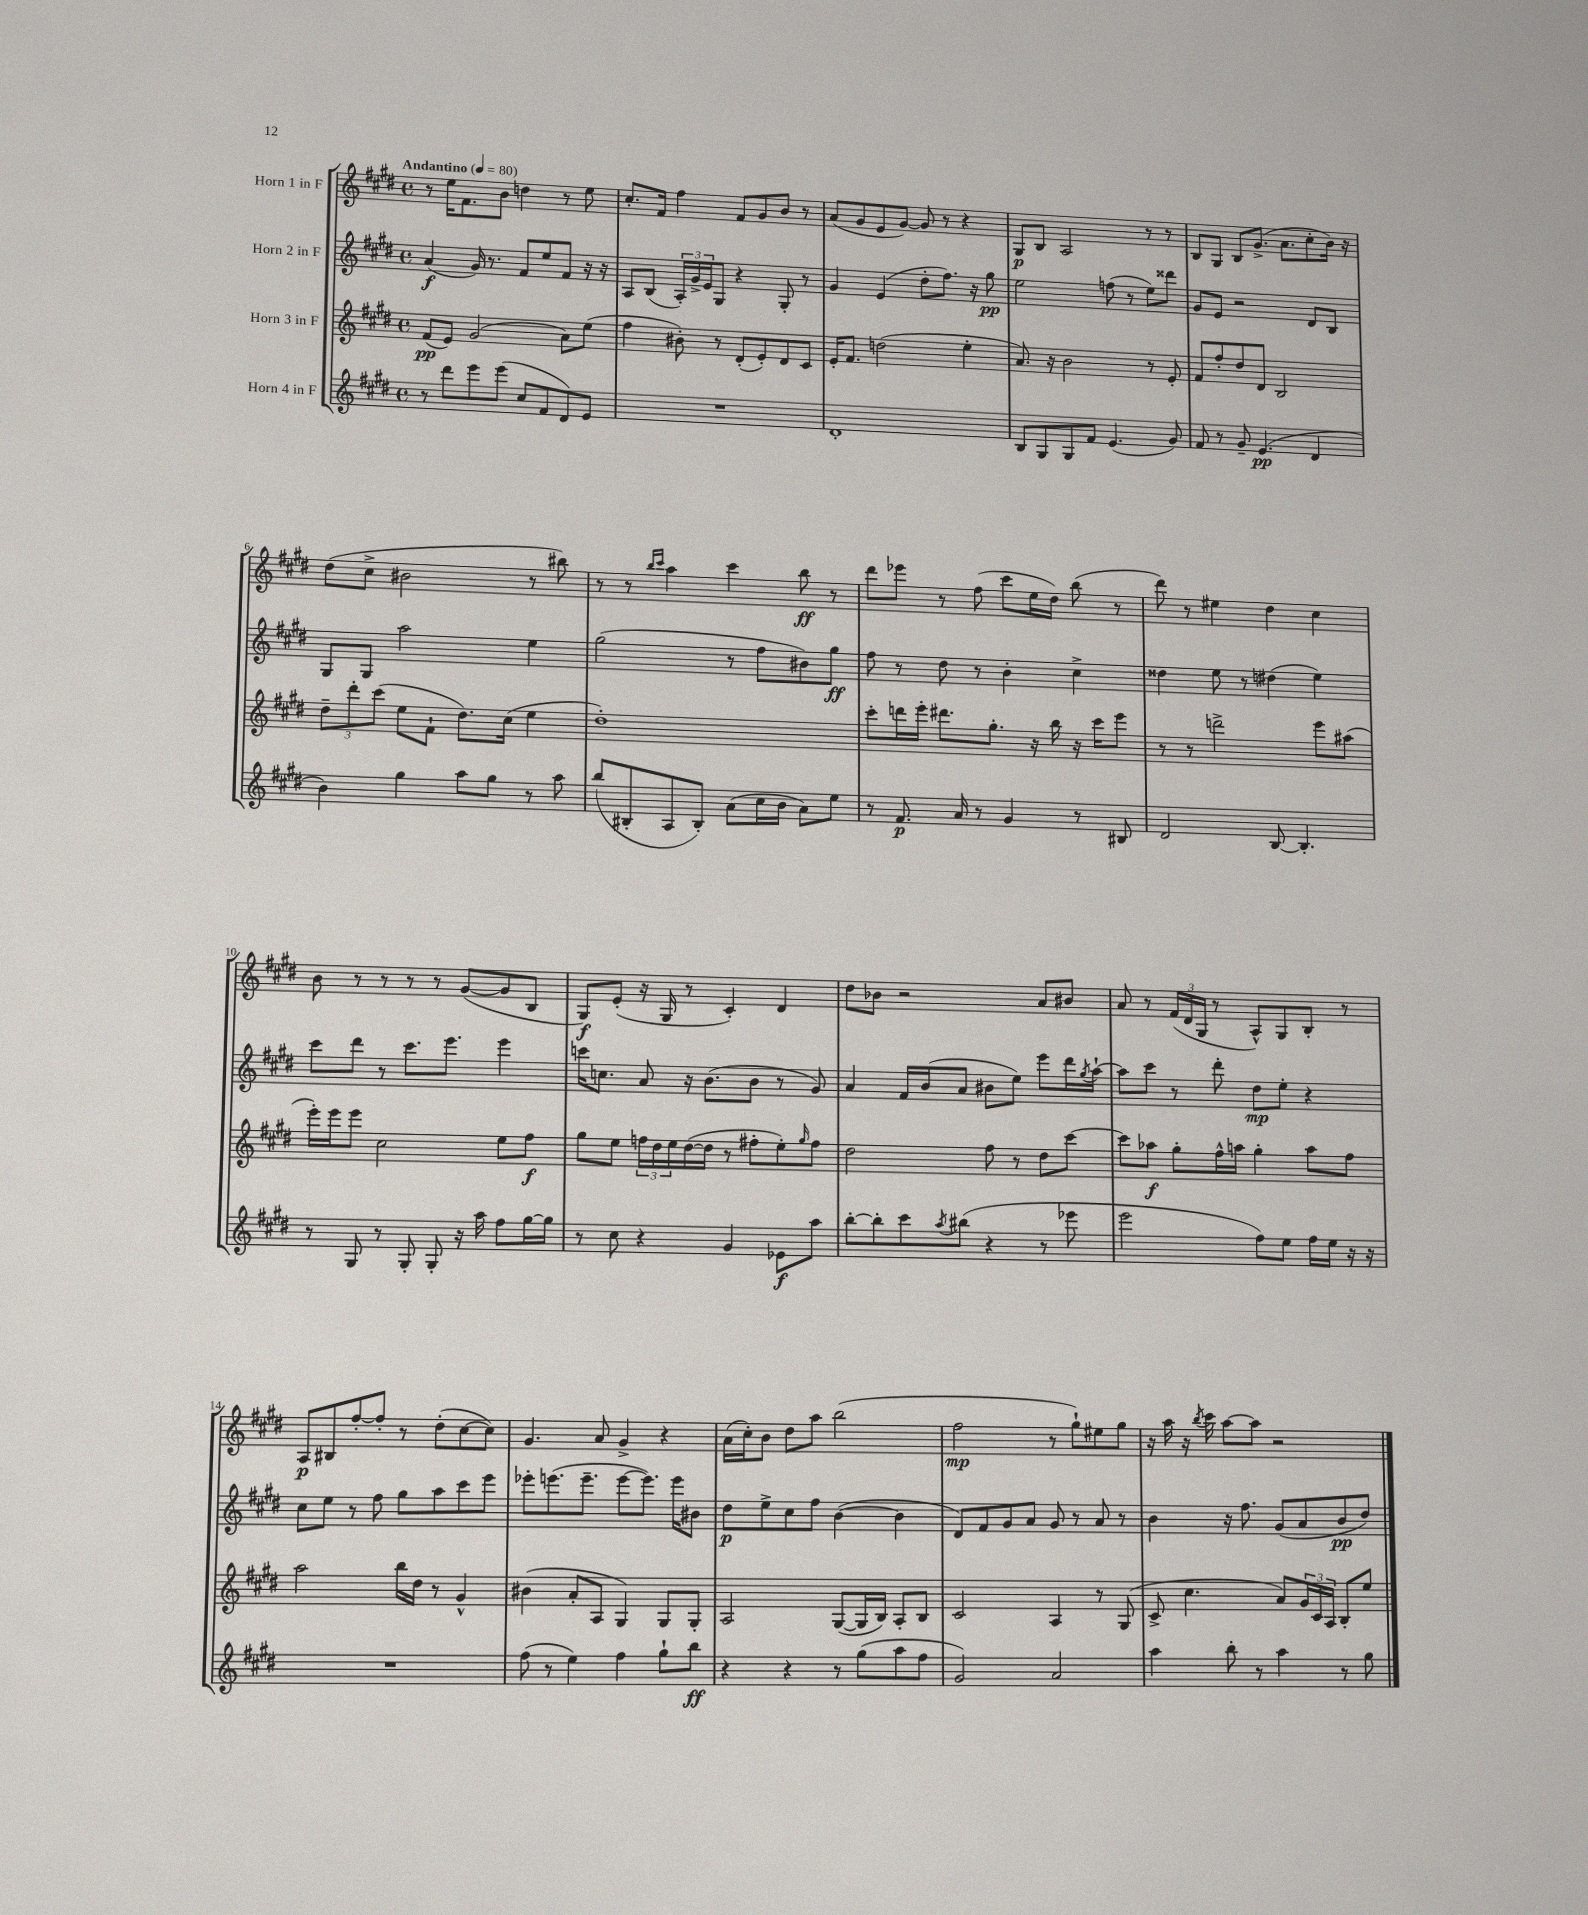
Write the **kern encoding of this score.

**kern	**dynam	**kern	**dynam	**kern	**dynam	**kern	**dynam
*part4	*part4	*part3	*part3	*part2	*part2	*part1	*part1
*staff4	*staff4	*staff3	*staff3	*staff2	*staff2	*staff1	*staff1
*I"Horn 4 in F	*	*I"Horn 3 in F	*	*I"Horn 2 in F	*	*I"Horn 1 in F	*
*clefG2	*	*clefG2	*	*clefG2	*	*clefG2	*
*k[f#c#g#d#]	*	*k[f#c#g#d#]	*	*k[f#c#g#d#]	*	*k[f#c#g#d#]	*
*M4/4	*	*M4/4	*	*M4/4	*	*M4/4	*
*met(c)	*	*met(c)	*	*met(c)	*	*met(c)	*
*MM80	*	*MM80	*	*MM80	*	*MM80	*
=1	=1	=1	=1	=1	=1	=1	=1
!	!	!	!	!	!	!LO:TX:a:B:t=Andantino	!
8r	.	(8f#/L	pp	(4a/	f	8r	.
8ddd#\L	.	8e/J)	.	.	.	16ee\KL	.
.	.	.	.	.	.	8.f#\	.
8eee\	.	(2g#/	.	16g#/)	.	.	.
.	.	.	.	8.r	.	.	.
(8eee\J	.	.	.	.	.	8b\J	.
8cc#/L	.	.	.	8f#/L	.	4ddn\	.
8f#/	.	.	.	8ee/	.	.	.
8d#/)	.	8a\L)	.	8f#/J	.	8r	.
8e/J	.	(8ee\J	.	16r	.	8ee\	.
.	.	.	.	16r	.	.	.
=2	=2	=2	=2	=2	=2	=2	=2
1r	.	4ff#\	.	8A/L	.	8.cc#'/L	.
.	.	.	.	(8B/J	.	.	.
.	.	.	.	.	.	16f#/Jk	.
.	.	8b#X'\)	.	24A'/LL)	.	4ff#\	.
.	.	.	.	24g#^/	.	.	.
.	.	.	.	24e/J	.	.	.
.	.	8r	.	8G#/J	.	.	.
.	.	(8d#'/L	.	4r	.	8f#/L	.
.	.	8e'/)	.	.	.	8g#/	.
.	.	8d#/	.	8G#'/	.	8b/J	.
.	.	8c#/J	.	8r	.	8r	.
=3	=3	=3	=3	=3	=3	=3	=3
1d#'	.	16e'/KL	.	4g#/	.	(8a/L	.
.	.	8.f#/J	.	.	.	.	.
.	.	.	.	.	.	8g#/	.
.	.	(2ddn\	.	(4e/	.	8e/	.
.	.	.	.	.	.	[8g#/J)	.
.	.	.	.	8dd#'\L	.	8g#/]	.
.	.	.	.	8.ff#\J)	.	8r	.
.	.	4ee'\	.	.	.	4r	.
.	.	.	.	16r	.	.	.
.	.	.	.	8gg#\	pp	.	.
=4	=4	=4	=4	=4	=4	=4	=4
8B/L	.	8.a/)	.	2ee\	.	8G#/L	p
8G#/	.	.	.	.	.	8B/J	.
.	.	16r	.	.	.	.	.
8G#/	.	2b\	.	.	.	2A/	.
8f#/J	.	.	.	.	.	.	.
(4.e/	.	.	.	(8ffn\	.	.	.
.	.	.	.	8r	.	.	.
.	.	8r	.	8ee\L)	.	8r	.
8g#/)	.	8e'/	.	8ddd##X\J	.	8r	.
=5	=5	=5	=5	=5	=5	=5	=5
8f#/	.	8f#/L	.	8g#/L	.	8B/L	.
8r	.	8ff#'/	.	8e/J	.	8G#/J	.
8g#~/	.	8dd#/	.	2r	.	8B/L	.
(4.e/	pp	8d#/J	.	.	.	(8.g#^/J	.
.	.	2B/	.	.	.	.	.
.	.	.	.	.	.	8.a\L	.
4d#/	.	.	.	8d#/L	.	8cc#'\	.
.	.	.	.	8B/J	.	16b\Jk)	.
.	.	.	.	.	.	16r	.
!!LO:LB:g=z
=6	=6	=6	=6	=6	=6	=6	=6
4b\)	.	12dd#~\L	.	8G#/L	.	(8dd#\L	.
.	.	12ddd#'\	.	.	.	.	.
.	.	.	.	8G#/J	.	8cc#^\J	.
.	.	(12ccc#\J	.	.	.	.	.
4gg#\	.	8ee\L	.	2aa\	.	2b#X\	.
.	.	8f#`\J	.	.	.	.	.
8aa\L	.	8.dd#\L)	.	.	.	.	.
8gg#\J	.	.	.	.	.	.	.
.	.	(16cc#\Jk	.	.	.	.	.
8r	.	4ee\	.	4ee\	.	8r	.
8aa\	.	.	.	.	.	8bb#X\)	.
=7	=7	=7	=7	=7	=7	=7	=7
(8bb/L	.	1dd#')	.	(2gg#\	.	8r	.
8B#X'/	.	.	.	.	.	8r	.
.	.	.	.	.	.	16qqbb/LL	.
.	.	.	.	.	.	16qqccc#/JJ	.
8A/	.	.	.	.	.	4aa\	.
8B#'/J)	.	.	.	.	.	.	.
(8a\L	.	.	.	8r	.	4ccc#\	.
16cc#\L	.	.	.	8ff#\L	.	.	.
16b\JJ	.	.	.	.	.	.	.
8a\L)	.	.	.	8b#X\)	.	8bb\	ff
8ee\J	.	.	.	8gg#\J	ff	8r	.
=8	=8	=8	=8	=8	=8	=8	=8
8r	.	8ccc#'\L	.	8ff#\	.	8ddd#\L	.
8.f#/	p	16dddn\L	.	8r	.	8eee-X\J	.
.	.	16eee'\JJ	.	.	.	.	.
.	.	8.ddd#X\L	.	8dd#\	.	8r	.
16a/	.	.	.	.	.	.	.
8r	.	.	.	8r	.	(8ff#\	.
.	.	8.gg#'\J	.	.	.	.	.
4g#/	.	.	.	4b'\	.	8ccc#\L	.
.	.	16r	.	.	.	16ee\L	.
.	.	16bb\	.	.	.	16dd#\JJ)	.
8r	.	16r	.	4cc#^\	.	(8bb\	.
.	.	16ccc#\KL	.	.	.	.	.
8B#X/	.	8eee\J	.	.	.	8r	.
=9	=9	=9	=9	=9	=9	=9	=9
2d#/	.	8r	.	4dd##X\	.	8ddd#\)	.
.	.	8r	.	.	.	8r	.
.	.	2dddn^\	.	8ee\	.	4ee#X\	.
.	.	.	.	8r	.	.	.
[8B/	.	.	.	(4dd#X\	.	4dd#\	.
4.B'/]	.	.	.	.	.	.	.
.	.	8eee\L	.	4ee\)	.	4cc#\	.
.	.	(8aa#X\J	.	.	.	.	.
!!LO:LB:g=z
=10	=10	=10	=10	=10	=10	=10	=10
8r	.	16eee'\LL)	.	8ccc#\L	.	8b\	.
.	.	16eee\J	.	.	.	.	.
8G#/	.	8eee\J	.	8ddd#\J	.	8r	.
8r	.	2cc#\	.	8r	.	8r	.
8G#'/	.	.	.	8.ccc#\L	.	8r	.
8G#'/	.	.	.	.	.	8r	.
.	.	.	.	8.eee\J	.	.	.
16r	.	.	.	.	.	([8g#/L	.
16aa\	.	.	.	.	.	.	.
8ff#\L	.	8ee\L	.	4eee\	.	8g#/]	.
[16gg#\L	.	8ff#\J	f	.	.	8B/J	.
16gg#\JJ]	.	.	.	.	.	.	.
=11	=11	=11	=11	=11	=11	=11	=11
8r	.	8gg#\L	.	16cccn\KL	.	8G#/L)	f
.	.	.	.	8.ccn\J	.	.	.
8cc#\	.	8ee\J	.	.	.	(8e'/J	.
4r	.	24ffn\LL	.	8a/	.	16r	.
.	.	24dd#\	.	.	.	.	.
.	.	.	.	.	.	16G#/	.
.	.	24ee\	.	.	.	.	.
.	.	([16dd#\	.	16r	.	8r	.
.	.	16dd#\JJ]	.	(8.b\L	.	.	.
4g#/	.	8r	.	.	.	4c#'/)	.
.	.	8ff#X'\L	.	8b\J	.	.	.
8e-X\L	f	8ee'\)	.	8r	.	4d#/	.
.	.	16qqgg#/	.	.	.	.	.
8aa\J	.	8ff#\J	.	8g#/)	.	.	.
=12	=12	=12	=12	=12	=12	=12	=12
[8bb'\L	.	2dd#\	.	4a/	.	8dd#\L	.
8bb'\]	.	.	.	.	.	8b-X\J	.
8ccc#\	.	.	.	16f#/LL	.	2r	.
.	.	.	.	(16b/J	.	.	.
8qaa/	.	.	.	.	.	.	.
(8bb#X\J	.	.	.	8a/J	.	.	.
4r	.	8ff#\	.	8b#X\L	.	.	.
.	.	8r	.	8ee\J)	.	.	.
8r	.	8dd#\L	.	8eee\L	.	8a/L	.
8eee-X\	.	[8ccc#\J	.	16ddd#\L	.	8b#X/J	.
.	.	.	.	8qgg#/	.	.	.
.	.	.	.	[16aa`\JJ	.	.	.
=13	=13	=13	=13	=13	=13	=13	=13
2eee\	.	8ccc#\L]	.	8aa\L]	.	8a/	.
.	.	8aa-X\J	f	8ccc#\J	.	8r	.
.	.	8gg#'\L	.	8r	.	(24f#/LL	.
.	.	.	.	.	.	24d#/	.
.	.	.	.	.	.	24G#/JJ	.
.	.	16ff#^^\L	.	8ddd#'\	.	8r	.
.	.	16aan\JJ	.	.	.	.	.
8ff#\L)	.	4gg#'\	.	8dd#\L	mp	8A^^/L)	.
8ee\J	.	.	.	8ee'\J	.	8G#/	.
16ff#\LL	.	8aa\L	.	4r	.	8B'/J	.
16ee\JJ	.	.	.	.	.	.	.
16r	.	8ff#\J	.	.	.	8r	.
16r	.	.	.	.	.	.	.
!!LO:LB:g=z
=14	=14	=14	=14	=14	=14	=14	=14
1r	.	2aa\	.	8cc#\L	.	8A/L	p
.	.	.	.	8ee\J	.	8B#X/	.
.	.	.	.	8r	.	[8ff#'/	.
.	.	.	.	8ff#\	.	8ff#'/J]	.
.	.	16bb\LL	.	8gg#\L	.	8r	.
.	.	16dd#\JJ	.	.	.	.	.
.	.	8r	.	8aa\	.	(8dd#'\L	.
.	.	4g#^^/	.	8ccc#\	.	[8cc#\	.
.	.	.	.	8eee\J	.	8cc#\J])	.
=15	=15	=15	=15	=15	=15	=15	=15
(8ff#\	.	(4b#X\	.	8eee-X'\L	.	4.g#/	.
8r	.	.	.	(8.eeen\	.	.	.
4ee\)	.	8a'/L	.	.	.	.	.
.	.	.	.	8.eee~\J	.	.	.
.	.	8A/J	.	.	.	8a/	.
4ff#\	.	4G#/)	.	[8eee\L	.	4g#^/	.
.	.	.	.	8.eee\J])	.	.	.
8gg#`\L	.	8G#/L	.	.	.	4r	.
.	.	.	.	16eee\KL	.	.	.
8bb\J	ff	8G#'/J	.	8b#X\J	.	.	.
=16	=16	=16	=16	=16	=16	=16	=16
4r	.	2A/	.	8dd#\L	p	(16a\LL	.
.	.	.	.	.	.	16cc#'\J)	.
.	.	.	.	8ee^\	.	8b\J	.
4r	.	.	.	8cc#\	.	8dd#\L	.
.	.	.	.	8ff#\J	.	8aa\J	.
8r	.	([8G#/L	.	([4b\	.	(2bb\	.
(8gg#\L	.	16G#/L]	.	.	.	.	.
.	.	16B/JJ)	.	.	.	.	.
8aa\	.	8A'/L	.	4b\]	.	.	.
8ff#\J	.	8B/J	.	.	.	.	.
=17	=17	=17	=17	=17	=17	=17	=17
2g#/)	.	2c#/	.	8d#/L)	.	2ff#\	mp
.	.	.	.	8f#/	.	.	.
.	.	.	.	8g#/	.	.	.
.	.	.	.	8a/J	.	.	.
2a/	.	4A/	.	8g#/	.	8r	.
.	.	.	.	8r	.	8gg#`\L)	.
.	.	8r	.	8a/	.	8ee#X\	.
.	.	(8G#/	.	8r	.	8gg#\J	.
=18	=18	=18	=18	=18	=18	=18	=18
4aa\	.	8c#^/	.	4b\	.	16r	.
.	.	.	.	.	.	16aa\	.
.	.	4.cc#\	.	.	.	16r	.
.	.	.	.	.	.	8qbb/	.
.	.	.	.	.	.	16ccc#\	.
8bb'\	.	.	.	16r	.	[8aa\L	.
.	.	.	.	8.ff#\	.	.	.
8r	.	.	.	.	.	8aa\J]	.
4aa\	.	8a/L)	.	(8g#/L	.	2r	.
.	.	24g#/L	.	8a/	.	.	.
.	.	24c#/	.	.	.	.	.
.	.	24A/JJ	.	.	.	.	.
8r	.	8B'/L	.	8b/	pp	.	.
8gg#\	.	8ee/J	.	8dd#/J)	.	.	.
==	==	==	==	==	==	==	==
*-	*-	*-	*-	*-	*-	*-	*-
